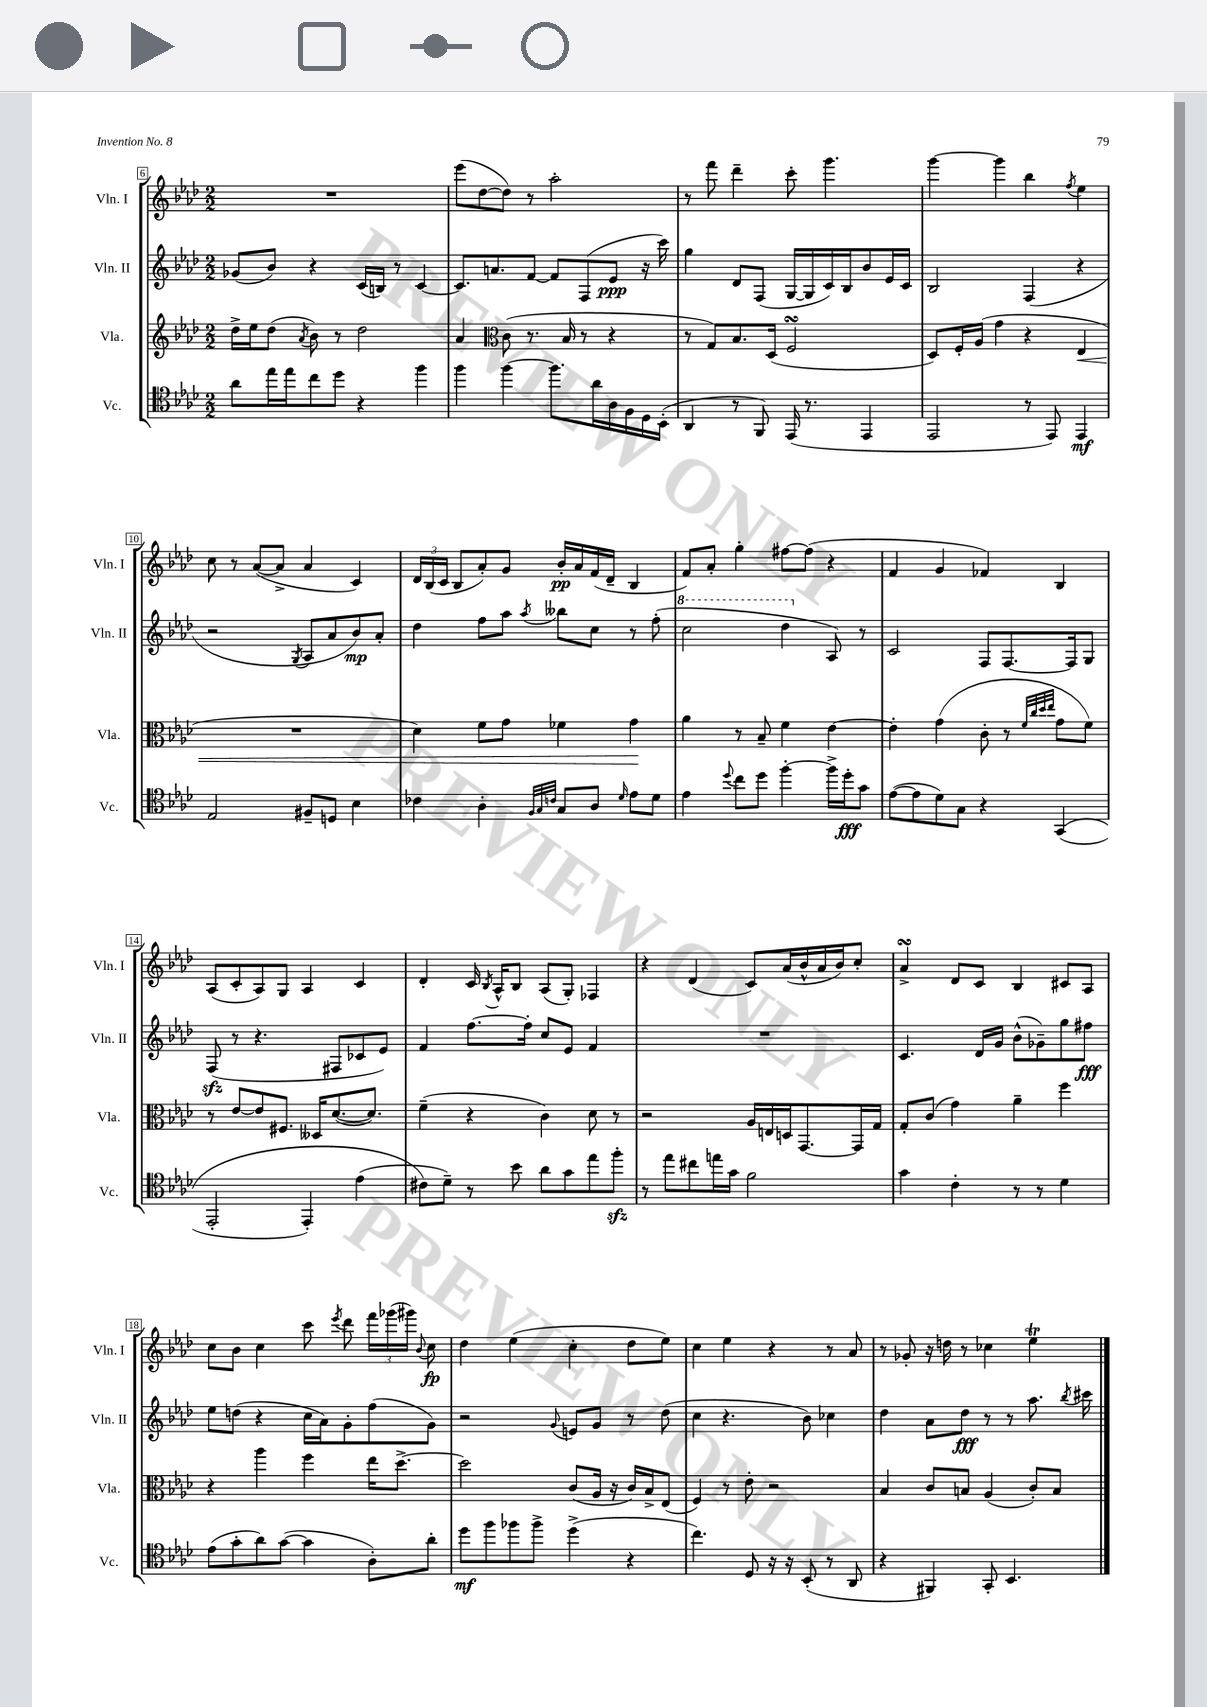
<<
\new StaffGroup <<
\new Staff = "s0" \with { instrumentName = "Vln. I" shortInstrumentName = "Vln. I" } {
    \clef treble \key aes \major \numericTimeSignature \time 2/2
    \autoBeamOff R1 |
    ees'''8[( des''8~ des''8]) r8 aes''2-. |
    r8 f'''8 des'''4-- c'''8-. g'''4. |
    g'''4~ g'''4 bes''4 \acciaccatura { f''8 } ees''4 |
    c''8 r8 aes'8[~( aes'8]-> aes'4 c'4) |
    \tuplet 3/2 { des'16[ bes16( c'16] } bes8[ aes'8-.) g'8] bes'16[-.\pp aes'16 f'16( des'16]-- bes4 |
    f'8[) aes'8]-. g''4-. fis''8[~ fis''8]( r4 |
    f'4 g'4 fes'4) bes4 |
    aes8[( c'8-. aes8) g8] aes4 c'4 |
    des'4-. c'16 \acciaccatura { bes8 } aes16[-^ bes8] aes8[( g8]-.) fes4 |
    r4 des'4( c'8[) aes'16( bes'16-^ aes'16 bes'16) c''8]-. |
    aes'4->\turn des'8[ c'8] bes4 cis'8[ aes8] |
    c''8[ bes'8] c''4 c'''8 \acciaccatura { ees'''8 } des'''8 \tuplet 3/2 { f'''16[ ges'''16( gis'''16]) } \appoggiatura { bes'8 } c''8\fp |
    des''4 ees''4( c''4-. des''8[ ees''8]) |
    c''4 ees''4 r4 r8 aes'8 |
    r8 ges'8-. r16 d''16 r8 ces''4 ees''4\trill \bar "|." |
}
\new Staff = "s1" \with { instrumentName = "Vln. II" shortInstrumentName = "Vln. II" } {
    \clef treble \key aes \major \numericTimeSignature \time 2/2
    \autoBeamOff ges'8[( bes'8]) r4 c'16[( b16]) r8 c'4~ |
    c'8.[ a'8. f'8]~ f'8[ f8( ees'8]\ppp r16 c'''16) |
    g''4 des'8[ f8]( g16[~ g16 c'16) bes16 bes'8 ees'16 c'16] |
    bes2 f4( r4 |
    r2 \acciaccatura { g8 } aes8[ aes'8 bes'8\mp) aes'8]-. |
    des''4 f''8[ aes''8] \acciaccatura { aes''8 } beses''8[ c''8] r8 f''8-.( |
    \ottava #1 c'''2 des'''4 \ottava #0 aes8) r8 |
    c'2 f8[ f8.~ f16 g8] |
    f8\sfz( r8 r4. fis8[ ces'8 ees'8]) |
    f'4 f''8.[~ f''16]-. c''8[ ees'8] f'4 |
    R1 |
    c'4. des'16[ g'16] bes'8[-^( ges'8--) g''8 fis''8]\fff |
    ees''8[ d''8]( r4 c''16[ aes'16) g'8-. f''8( g'8]) |
    r2 \appoggiatura { g'8 } e'8[ g'8] r8 des''8( |
    c''4 r4. bes'8) ces''4 |
    des''4 aes'8[ des''8]\fff r8 r8 aes''8. \acciaccatura { bes''8 } cis'''16 \bar "|." |
}
\new Staff = "s2" \with { instrumentName = "Vla." shortInstrumentName = "Vla." } {
    \clef treble \key aes \major \numericTimeSignature \time 2/2
    \autoBeamOff des''16[-> ees''16 des''8]( \acciaccatura { aes'8 } bes'8) r8 des''2 |
    aes'4 \clef alto c'8( r8. bes16 r8 r4 |
    r8 g8[) bes8. des16]( f2\turn |
    des8[) f16-. aes16]( g'4 r4 ees4\< |
    R1 |
    des'4) f'8[ g'8] fes'4 g'4\! |
    aes'4 r8 bes8-- f'4 ees'4~ |
    ees'4-. g'4( c'8-. r8 \grace { f'32[ c''32 des''32 ees''32] } g'8[ f'8]) |
    r8 ees'8[~ ees'8 fis8.] deses16[ des'8.~( des'8.]) |
    f'4--( r4 c'4) des'8 r8 |
    r2 aes16[ e16 d16 g,8.~ g,16 g16] |
    g8[-. c'8]( g'4) aes'4-- f''4 |
    r4 aes''4 f''4 ees''16[ des''8.]~-> |
    des''2 c'8[( aes16] r16 c'16[) bes16-> ees8]( |
    f4) r8 ees'8-. r2 |
    bes4 c'8[ b8] aes4( c'8[-.) b8] \bar "|." |
}
\new Staff = "s3" \with { instrumentName = "Vc." shortInstrumentName = "Vc." } {
    \clef tenor \key aes \major \numericTimeSignature \time 2/2
    \autoBeamOff aes'8[ ees''16 ees''16 c''8 des''8] r4 f''4 |
    f''4 f''4~ f''8.[ aes'16 aes16 f16 des16 bes,16]-.( |
    aes,4 r8 f,8) ees,16( r8. ees,4 |
    ees,2 r8 ees,8) ees,4\mf |
    ees2 fis8[-- d8] bes4 |
    ces'4 aes4-. \grace { f32[ g32 c'32] } g8[ aes8] \grace { des'16 } ees'8[ des'8] |
    ees'4 \appoggiatura { des''8 } c''8[ des''8] f''4~-. f''16[-> des''16-.\fff g'8] |
    ees'8[~( ees'8 des'8) g8] r4 g,4(\( |
    ees,2-. ees,4-.) ees'4( |
    cis'8[\) des'8]--) r8 bes'8 aes'8[ g'8 ees''8 f''8]-.\sfz |
    r8 ees''8[ cis''8 e''16 g'16] f'2 |
    g'4 c'4-. r8 r8 des'4 |
    ees'8[( g'8-. aes'8) g'8]~( g'4 aes8[-.) aes'8]-. |
    des''8[\mf f''8 fes''8 fes''8]-> des''4->( r4 |
    c''4.) des8 r16 r16 bes,8-.( r8 aes,8 |
    r4 fis,4) g,8-. bes,4. \bar "|." |
}
>>
>>
\layout { \context { \Score currentBarNumber = #6 \override BarNumber.stencil = #(make-stencil-boxer 0.1 0.3 ly:text-interface::print) } }
